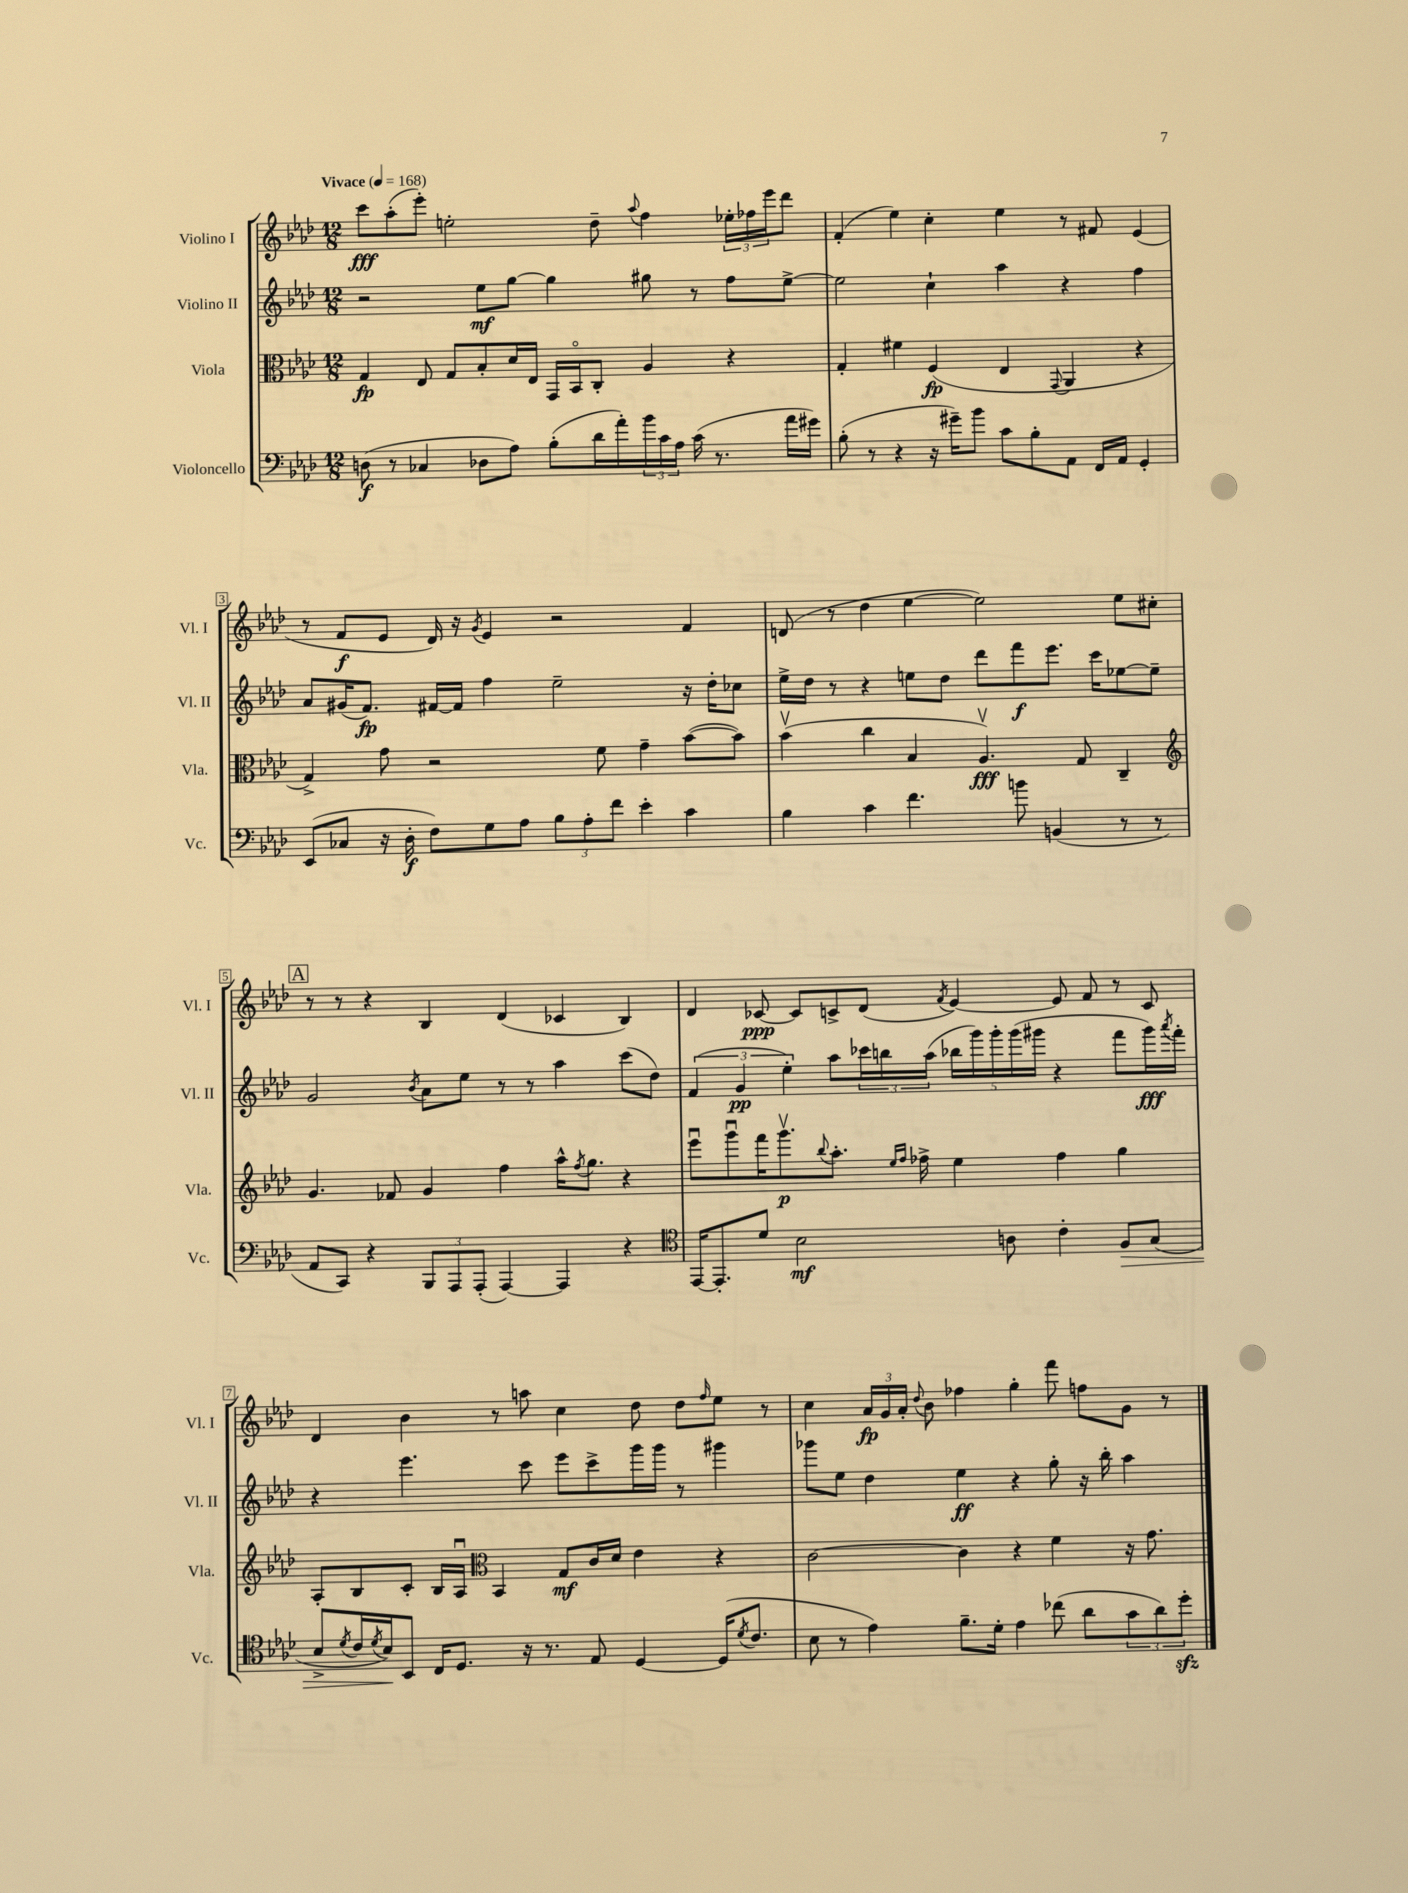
<<
\new StaffGroup <<
\new Staff = "s0" \with { instrumentName = "Violino I" shortInstrumentName = "Vl. I" } {
    \clef treble \key aes \major \numericTimeSignature \time 12/8 \tempo "Vivace" 4 = 168
    c'''8\fff aes''8-.( ees'''8-.) e''2-. des''8-- \appoggiatura { aes''8 } f''4 \tuplet 3/2 { ees''16-. fes''16 ees'''16 } des'''8 |
    f'4-.( ees''4) c''4-. ees''4 r8 fis'8 ees'4( |
    r8 f'8\f ees'8 des'16) r16 \acciaccatura { g'8 } ees'4 r2 f'4 |
    d'8( r8 des''4 ees''4~ ees''2) ees''8 cis''8-. |
    \mark \markup { \box "A" } r8 r8 r4 bes4 des'4( ces'4 bes4) |
    des'4 ces'8~\ppp ces'8 c'8-> des'8( \acciaccatura { f'8 } ees'4~) ees'8 f'8 r8 c'8 |
    des'4 bes'4 r8 a''8 c''4 des''8 des''8 \grace { f''16 } ees''8 r8 |
    c''4 \tuplet 3/2 { aes'16\fp g'16 aes'16-. } \appoggiatura { des''8 } bes'8 fes''4 g''4-. f'''8 f''8 g'8 r8 \bar "|." |
}
\new Staff = "s1" \with { instrumentName = "Violino II" shortInstrumentName = "Vl. II" } {
    \clef treble \key aes \major \numericTimeSignature \time 12/8
    r2 ees''8\mf g''8~ g''4 gis''8 r8 f''8 ees''8~-> |
    ees''2 c''4-! aes''4 r4 f''4 |
    aes'8 gis'16( f'8.\fp) fis'16~ fis'16 f''4 ees''2-- r16 des''16-. ces''8 |
    ees''16-> des''16 r8 r4 e''8 des''8 des'''8 f'''8\f ees'''8. c'''16 ees''8~ ees''8-- |
    \mark \markup { \box "A" } g'2 \acciaccatura { bes'8 } aes'8 ees''8 r8 r8 aes''4 c'''8( des''8) |
    \tuplet 3/2 { f'4( g'4\pp ees''4-.) } aes''8 \tuplet 3/2 { ces'''16 b''16 aes''16( } \tuplet 5/4 { bes''16 g'''16) g'''16-. g'''16( gis'''16 } r4 f'''8 gis'''16\fff) \acciaccatura { aes'''8 } f'''16-. |
    r4 ees'''4. c'''8 ees'''8 c'''8-> g'''16 g'''16 r8 gis'''4 |
    ges'''8 ees''8 des''4 ees''4\ff r4 g''8-. r16 bes''16-. aes''4 \bar "|." |
}
\new Staff = "s2" \with { instrumentName = "Viola" shortInstrumentName = "Vla." } {
    \clef alto \key aes \major \numericTimeSignature \time 12/8
    g4\fp ees8 g8 bes8-. des'16 ees16 g,16 bes,16\flageolet c8-. aes4 r4 |
    g4-. fis'4 f4\fp( ees4 \appoggiatura { g,8 } aes,4 r4 |
    g4->) g'8 r2 f'8 g'4-- bes'8~( bes'8) |
    bes'4\upbow( c''4 bes4 aes4.\upbow\fff) g8 c4-- |
    \mark \markup { \box "A" } \clef treble g'4. fes'8 g'4 f''4 aes''16-^ \acciaccatura { f''8 } g''8. r4 |
    ees'''8\downbow g'''8\downbow f'''16 g'''8.\upbow\p \appoggiatura { bes''8 } aes''8.-. \grace { ees''16 f''16 } fes''16-> ees''4 fes''4 g''4 |
    aes8-. bes8 c'8-. bes16 aes16\downbow \clef alto bes,4 g8\mf c'16 des'16 ees'4 r4 |
    c'2~ c'4 r4 f'4 r16 g'8. \bar "|." |
}
\new Staff = "s3" \with { instrumentName = "Violoncello" shortInstrumentName = "Vc." } {
    \clef bass \key aes \major \numericTimeSignature \time 12/8
    d8\f( r8 ces4 des8 aes8) bes8-.( des'16 aes'16-.) \tuplet 3/2 { bes'16 c'16 aes16 } c'16( r8. aes'16 gis'16) |
    bes8-.( r8 r4 r16 gis'16--) bes'8 c'8 bes8-. aes,8 f,16 aes,16 g,4-. |
    ees,8( ces8 r16 des16-.\f f8) g8 aes8 \tuplet 3/2 { bes8 aes8-. f'8 } ees'4-. c'4 |
    bes4 c'4 f'4. b'8 b,4( r8 r8 |
    \mark \markup { \box "A" } aes,8 c,8) r4 \tuplet 3/2 { bes,,8 aes,,8 aes,,8-.( } aes,,4~) aes,,4 r4 |
    \clef tenor ees,16~ ees,8.-. des'8 bes2\mf a8 c'4-. f8\> g8( |
    bes8-> \acciaccatura { des'8 } c'16 \acciaccatura { des'8 } bes16\!) bes,8 c16 des8. r16 r8. ees8 des4~ des16( \acciaccatura { des'8 } c'8. |
    bes8 r8 ees'4) f'8.-- des'16-. ees'4 ces''8( aes'8 \tuplet 3/2 { g'8 aes'8) des''8-.\sfz } \bar "|." |
}
>>
>>
\layout { \context { \Score \override BarNumber.stencil = #(make-stencil-boxer 0.1 0.3 ly:text-interface::print) } }
